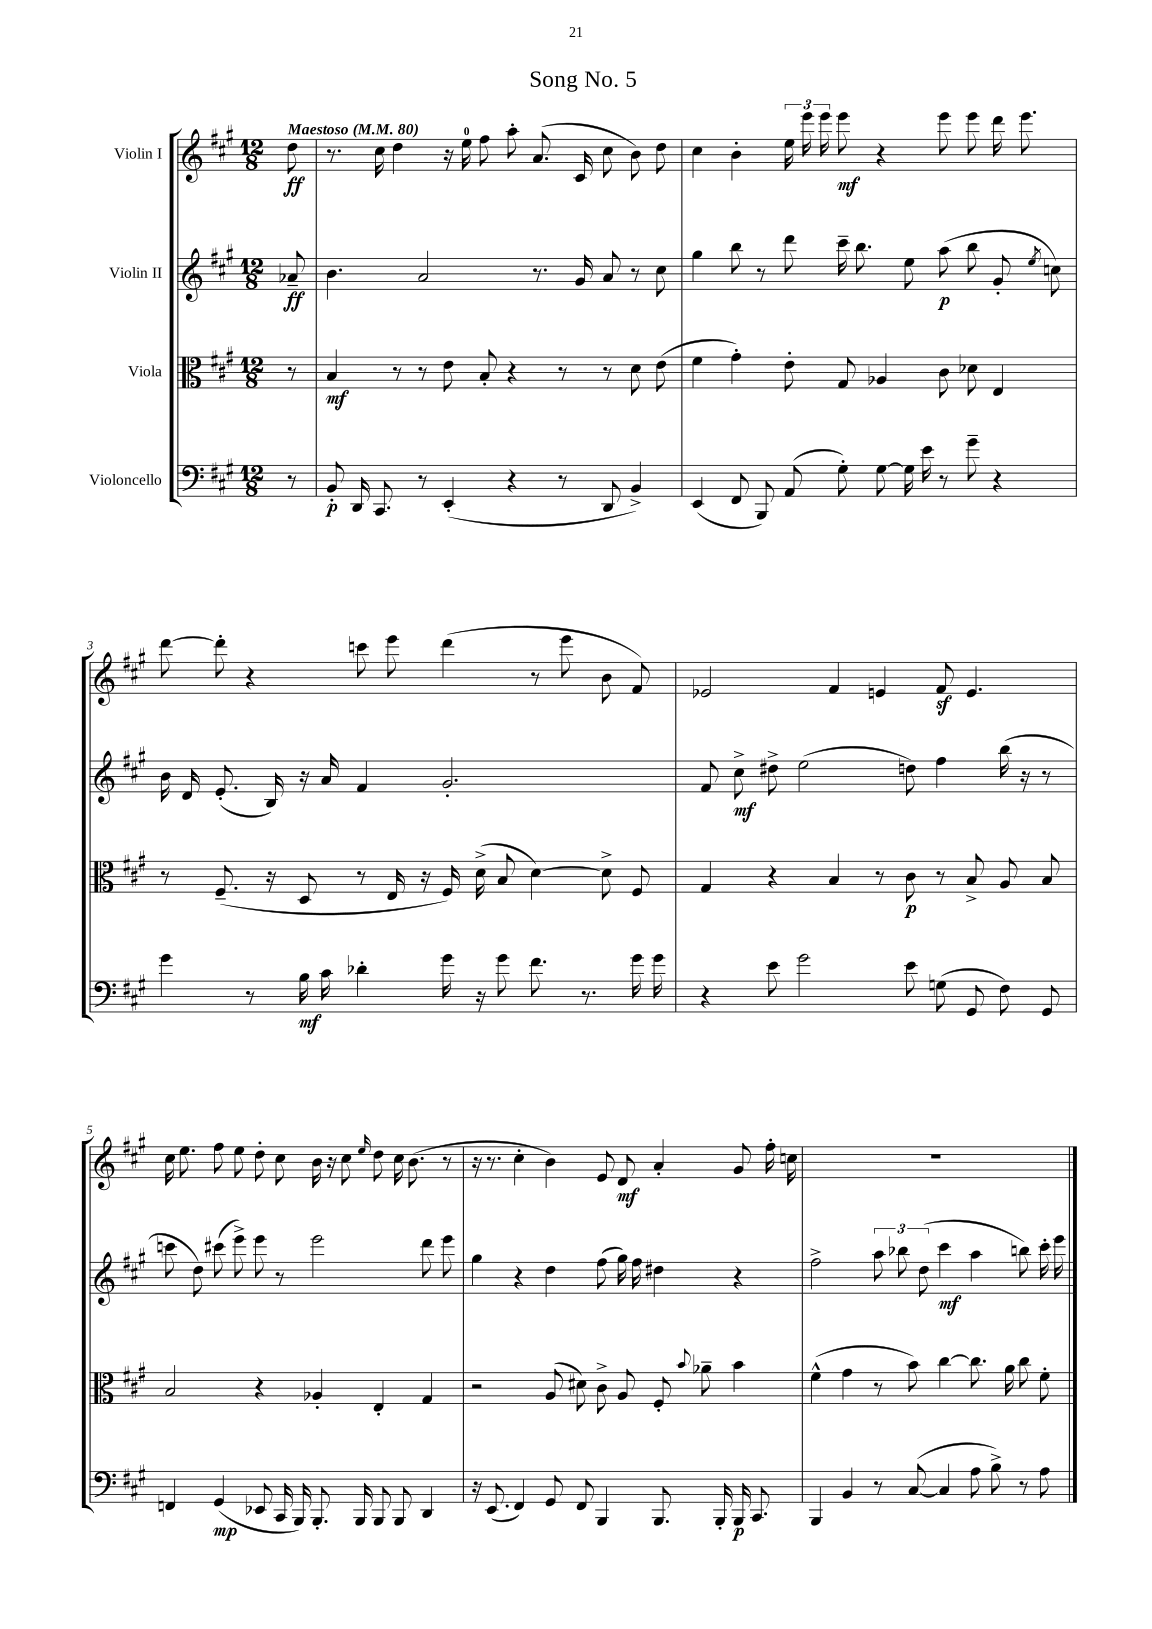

**kern	**dynam	**kern	**dynam	**kern	**dynam	**kern	**dynam
*part4	*part4	*part3	*part3	*part2	*part2	*part1	*part1
*staff4	*staff4	*staff3	*staff3	*staff2	*staff2	*staff1	*staff1
*I"Violoncello	*	*I"Viola	*	*I"Violin II	*	*I"Violin I	*
*clefF4	*	*clefC3	*	*clefG2	*	*clefG2	*
*k[f#c#g#]	*	*k[f#c#g#]	*	*k[f#c#g#]	*	*k[f#c#g#]	*
*M12/8	*	*M12/8	*	*M12/8	*	*M12/8	*
*MM80	*	*MM80	*	*MM80	*	*MM80	*
=	=	=	=	=	=	=	=
!	!	!	!	!	!	!LO:TX:a:B:t=Maestoso	!
8r	.	8r	.	8a-X~/	ff	8dd\	ff
=1	=1	=1	=1	=1	=1	=1	=1
8BB'/	p	4B/	mf	4.b\	.	8.r	.
16DD/	.	.	.	.	.	.	.
8.CC#/	.	.	.	.	.	16cc#\	.
.	.	8r	.	.	.	4dd\	.
8r	.	8r	.	2a/	.	.	.
(4EE'/	.	8e\	.	.	.	16r	.
.	.	.	.	.	.	16ee\	.
.	.	8B'/	.	.	.	8ff#\	.
4r	.	4r	.	.	.	8aa'\	.
.	.	.	.	8.r	.	(8.a/	.
8r	.	8r	.	.	.	.	.
.	.	.	.	16g#/	.	16c#/	.
8DD/	.	8r	.	8a/	.	8cc#\	.
4BB^/)	.	8d\	.	8r	.	8b\)	.
.	.	(8e\	.	8cc#\	.	8dd\	.
=2	=2	=2	=2	=2	=2	=2	=2
(4EE/	.	4f#\	.	4gg#\	.	4cc#\	.
8FF#/	.	4g#'\)	.	8bb\	.	4b'\	.
8BBB/)	.	.	.	8r	.	.	.
(8AA/	.	8e'\	.	8ddd\	.	24ee\	.
.	.	.	.	.	.	24eee\	.
.	.	.	.	.	.	24eee\	.
8G#'\)	.	8G#/	.	16ccc#~\	.	8eee\	mf
.	.	.	.	8.bb\	.	.	.
[8G#\	.	4A-X/	.	.	.	4r	.
16G#\]	.	.	.	8ee\	.	.	.
16e\	.	.	.	.	.	.	.
8r	.	8c#\	.	(8aa\	p	8eee\	.
8g#~\	.	8d-X\	.	8bb\	.	8eee\	.
4r	.	4E/	.	8g#'/	.	16ddd\	.
.	.	.	.	.	.	8.eee\	.
.	.	.	.	8qee/	.	.	.
.	.	.	.	8ccn\)	.	.	.
!!LO:LB:g=z
=3	=3	=3	=3	=3	=3	=3	=3
4g#\	.	8r	.	16b\	.	[8ddd\	.
.	.	.	.	16d/	.	.	.
.	.	(8.F#~/	.	(8.e'/	.	8ddd'\]	.
8r	.	.	.	.	.	4r	.
.	.	16r	.	16B/)	.	.	.
16B\	mf	8D/	.	16r	.	.	.
16c#\	.	.	.	16a/	.	.	.
4d-X'\	.	8r	.	4f#/	.	8cccn\	.
.	.	16E/	.	.	.	8eee\	.
.	.	16r	.	.	.	.	.
16g#\	.	16F#/)	.	2.g#'/	.	(4ddd\	.
16r	.	(16d^\	.	.	.	.	.
8g#\	.	8B/	.	.	.	.	.
8.f#\	.	[4d\)	.	.	.	8r	.
.	.	.	.	.	.	8eee\	.
8.r	.	.	.	.	.	.	.
.	.	8d^\]	.	.	.	8b\	.
16g#\	.	8F#/	.	.	.	8f#/)	.
16g#\	.	.	.	.	.	.	.
=4	=4	=4	=4	=4	=4	=4	=4
4r	.	4G#/	.	8f#/	.	2e-X/	.
.	.	.	.	8cc#^\	mf	.	.
8e\	.	4r	.	8dd#X^\	.	.	.
2g#\	.	.	.	(2ee\	.	.	.
.	.	4B/	.	.	.	4f#/	.
.	.	8r	.	.	.	4en/	.
8e\	.	8c#\	p	8ddn\)	.	.	.
(8Gn\	.	8r	.	4ff#\	.	8f#z/	.
8GG#/	.	8B^/	.	.	.	4.e/	.
8F#\)	.	8A/	.	(16bb\	.	.	.
.	.	.	.	16r	.	.	.
8GG#/	.	8B/	.	8r	.	.	.
!!LO:LB:g=z
=5	=5	=5	=5	=5	=5	=5	=5
4FFn/	.	2B/	.	8cccn\	.	16cc#\	.
.	.	.	.	.	.	8.ee\	.
.	.	.	.	8dd\)	.	.	.
(4GG#/	mp	.	.	(8ccc#X\	.	8ff#\	.
.	.	.	.	8eee^\)	.	8ee\	.
8EE-X/	.	4r	.	8eee\	.	8dd'\	.
16CC#/	.	.	.	8r	.	8cc#\	.
16BBB/)	.	.	.	.	.	.	.
8.BBB'/	.	4A-X'/	.	2eee\	.	16b\	.
.	.	.	.	.	.	16r	.
.	.	.	.	.	.	8cc#\	.
16BBB/	.	.	.	.	.	.	.
.	.	.	.	.	.	16qqee/	.
8BBB/	.	4E'/	.	.	.	8dd\	.
8BBB/	.	.	.	.	.	16cc#\	.
.	.	.	.	.	.	(8.b\	.
4DD/	.	4G#/	.	8ddd\	.	.	.
.	.	.	.	8eee\	.	8r	.
=6	=6	=6	=6	=6	=6	=6	=6
16r	.	2r	.	4gg#\	.	16r	.
(8.EE/	.	.	.	.	.	8.r	.
4FF#/)	.	.	.	4r	.	4cc#'\	.
8GG#/	.	(8A/	.	4dd\	.	4b\)	.
8FF#/	.	8d#X\)	.	.	.	.	.
4BBB/	.	8c#^\	.	(8ff#\	.	8e/	.
.	.	8A/	.	16gg#\)	.	8d/	mf
.	.	.	.	16ff#\	.	.	.
8.BBB/	.	8F#'/	.	4dd#X\	.	4a'/	.
.	.	8qqb/	.	.	.	.	.
.	.	8a-X~\	.	.	.	.	.
16BBB'/	.	.	.	.	.	.	.
16BBB/	p	4b\	.	4r	.	8g#/	.
8.CC#/	.	.	.	.	.	.	.
.	.	.	.	.	.	16ff#'\	.
.	.	.	.	.	.	16ccn\	.
=7	=7	=7	=7	=7	=7	=7	=7
4BBB/	.	(4f#^^\	.	2ff#^\	.	1.r	.
4BB/	.	4g#\	.	.	.	.	.
8r	.	8r	.	12aa\	.	.	.
.	.	.	.	12bb-X\	.	.	.
([8C#/	.	8b\)	.	.	.	.	.
.	.	.	.	(12dd\	.	.	.
4C#/]	.	[4cc#\	.	4ccc#\	mf	.	.
8A\	.	8.cc#\]	.	4aa\	.	.	.
8B^\)	.	.	.	.	.	.	.
.	.	16a\	.	.	.	.	.
8r	.	8cc#\	.	8bbn\)	.	.	.
8A\	.	8f#'\	.	16ccc#'\	.	.	.
.	.	.	.	16eee\	.	.	.
==	==	==	==	==	==	==	==
*-	*-	*-	*-	*-	*-	*-	*-
